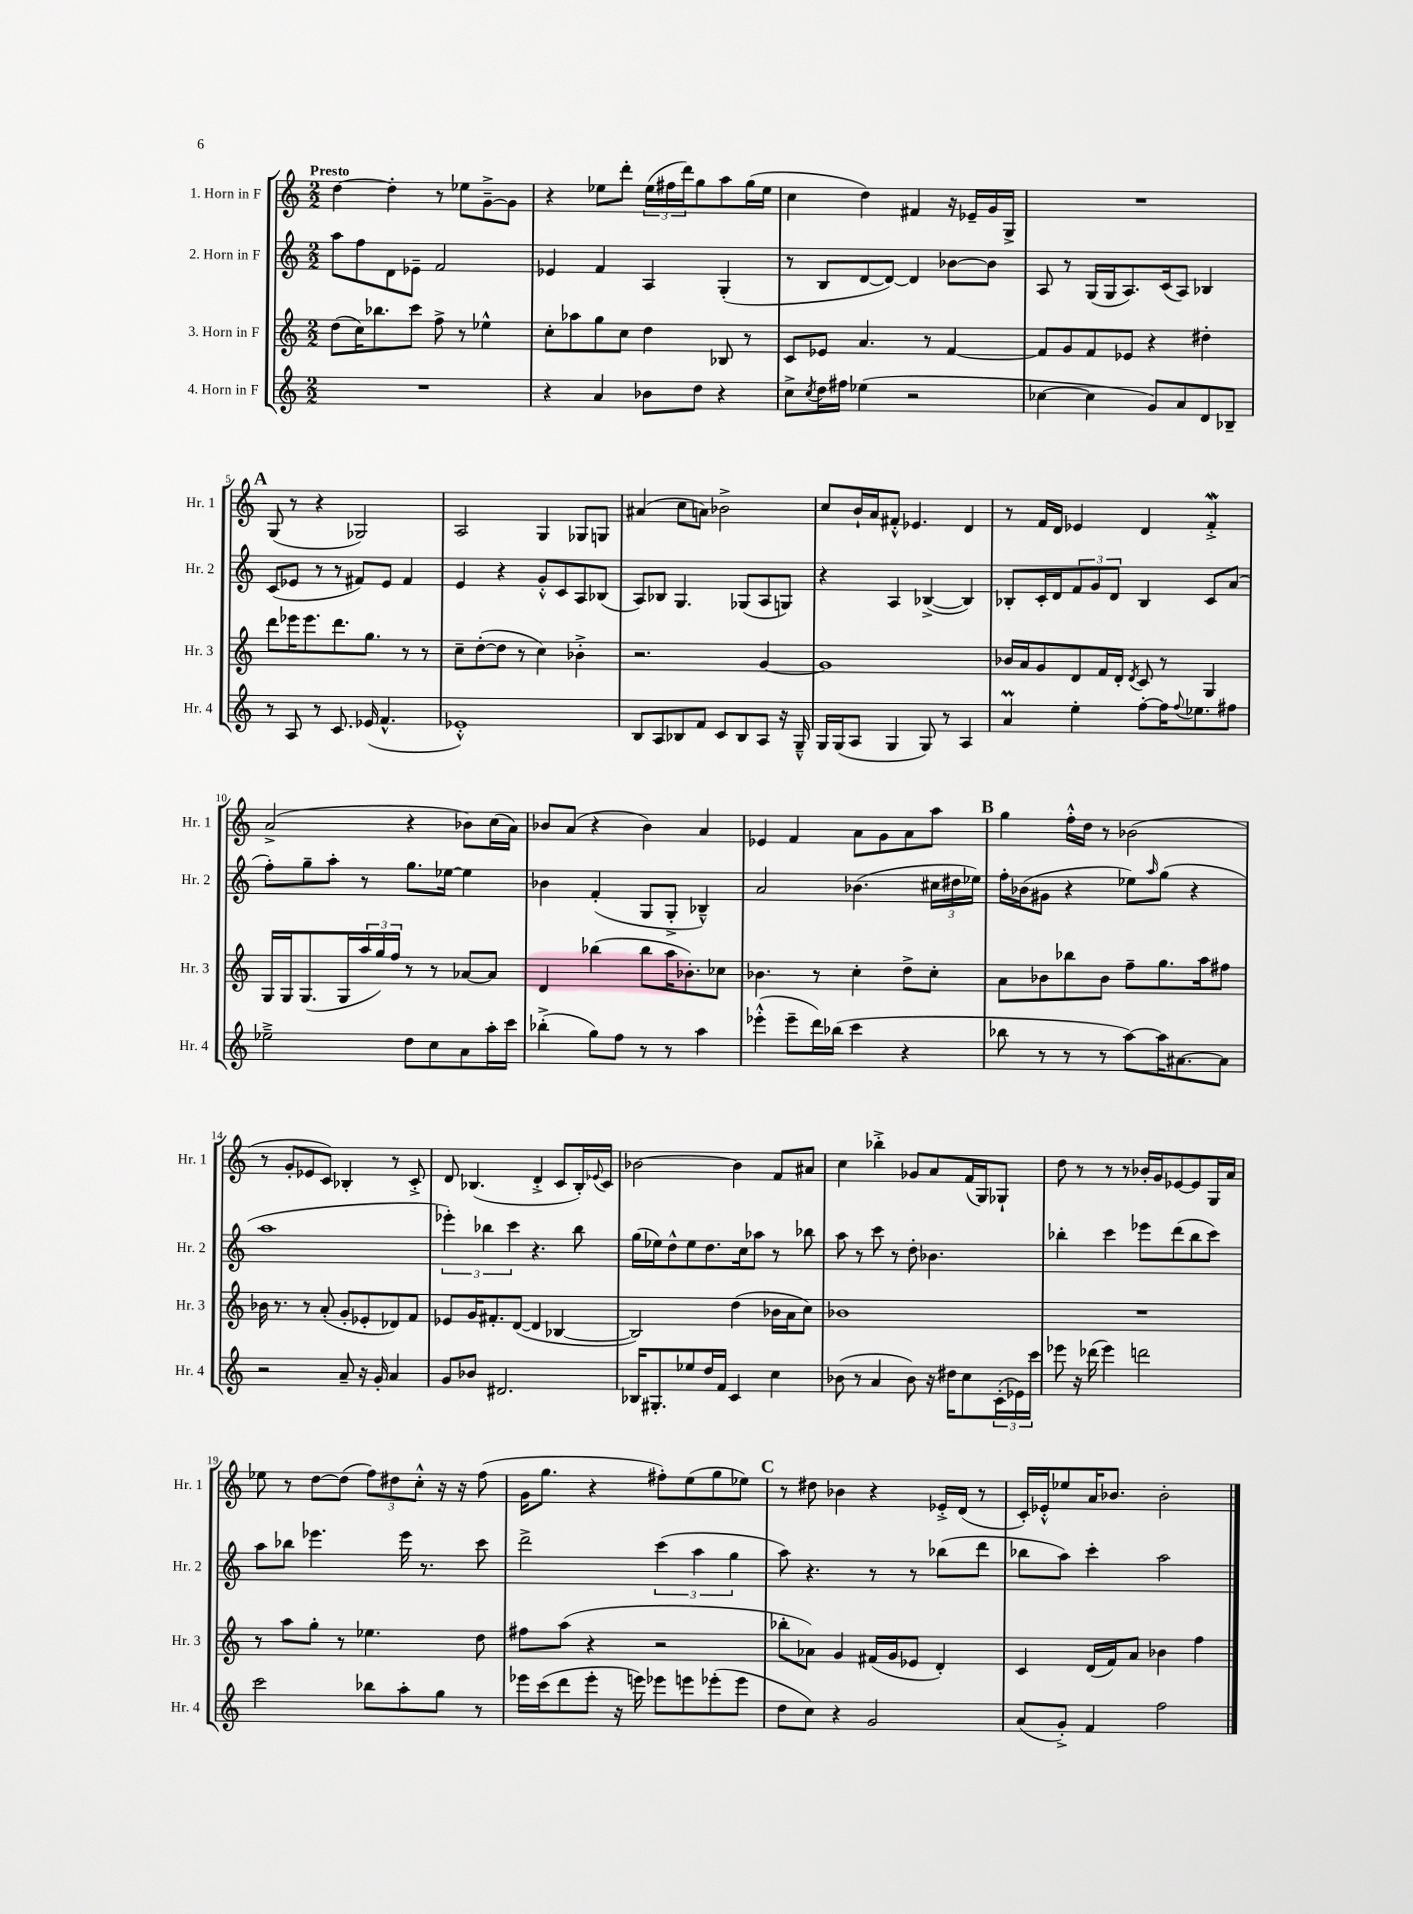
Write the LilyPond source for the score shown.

<<
\new StaffGroup <<
\new Staff = "s0" \with { instrumentName = "1. Horn in F" shortInstrumentName = "Hr. 1" } {
    \clef treble \key c \major \numericTimeSignature \time 2/2 \tempo "Presto"
    d''4~ d''4-. r8 ees''8 g'8~---> g'8 |
    r4 ees''8 d'''8-. \tuplet 3/2 { ees''16( fis''16 d'''16) } g''8 a''8 g''16( ees''16 |
    c''4 d''4) fis'4 r16 ees'16-- g'16 g16-> |
    R1 |
    \mark \markup { \bold "A" } g8( r8 r4 ges2) |
    a2 g4 ges8 g8 |
    ais'4( c''8 a'8) bes'2-> |
    c''8 b'16-! a'16 fis'8-.-^ ees'4. d'4 |
    r8 f'16 d'16 ees'4 d'4 f'4-.->\mordent |
    a'2->( r4 bes'8) c''16( a'16) |
    bes'8 a'8( r4 bes'4) a'4 |
    ees'4 f'4 a'8 g'8 a'8 a''8 |
    \mark \markup { \bold "B" } g''4 f''16-.-^ d''16 r8 bes'2( |
    r8 g'8-. ees'8 c'8) bes4-. r8 c'8-.-> |
    d'8 bes4.( d'4-.-> c'8 bes16-.) \appoggiatura { ees'8 } c'16 |
    bes'2~ bes'4 f'8 ais'8 |
    c''4 bes''4-.-> ges'8 a'8 f'16( g16) ges8-! |
    d''8 r8 r8 r8 bes'16-. g'16 ees'8~ ees'8 g16 a'16 |
    ees''8 r8 d''8~ d''8( \tuplet 3/2 { f''8) dis''8 c''8-.-^ } r16 r16 f''8( |
    g'16 g''8. r4 fis''8-.) e''8( g''8 ees''8) |
    \mark \markup { \bold "C" } r8 dis''8 bes'4 r4 ees'16-.-> d'16( r8 |
    c'16-.) ees'16-.-^ ees''8 a'16 bes'8. bes'2-. \bar "|." |
}
\new Staff = "s1" \with { instrumentName = "2. Horn in F" shortInstrumentName = "Hr. 2" } {
    \clef treble \key c \major \numericTimeSignature \time 2/2
    a''8 f''8 d'8 ees'8-- f'2 |
    ees'4 f'4 a4 g4-.( |
    r8 b8 d'8~ d'8~) d'4 bes'8~ bes'8 |
    a8 r8 g16( g16 a8.) c'16( a8) bes4 |
    \mark \markup { \bold "A" } c'8( ees'8 r8 r8 fis'8) ees'8 fis'4 |
    e'4 r4 g'8-.-^ c'8 a8 bes8( |
    a8) bes8 g4. ges8( a8 g8) |
    r4 a4 bes4~->( bes4) |
    bes8-. c'16-. d'16 \tuplet 3/2 { f'8 g'8 d'8 } bes4 c'8 a'8( |
    f''8-.) g''8-- a''8-. r8 g''8. ees''16~ ees''4 |
    bes'4 f'4-.( g8 g8-.-> bes4---^) |
    a'2 bes'4.( \tuplet 3/2 { cis''16 dis''16 ees''16) } |
    \mark \markup { \bold "B" } f''16-. bes'16( gis'8 r4 ees''8) \grace { a''16 } g''8( r4 |
    a''1 |
    \tuplet 3/2 { ees'''4-.) bes''4 c'''4 } r4. bes''8 |
    g''16( ees''16) d''8-^ ees''8 d''8. c''16 aes''8 r8 bes''8 |
    a''8 r8 c'''8 r8 d''8-. bes'4. |
    bes''4-. c'''4 ees'''8 d'''8( bes''8 c'''8) |
    a''8 bes''8 ees'''4. ees'''16 r8. c'''8 |
    d'''2-> \tuplet 3/2 { c'''4( a''4 g''4 } |
    \mark \markup { \bold "C" } a''8) r4. r8 r8 bes''8( d'''8 |
    bes''8 a''8) c'''4-. a''2 \bar "|." |
}
\new Staff = "s2" \with { instrumentName = "3. Horn in F" shortInstrumentName = "Hr. 3" } {
    \clef treble \key c \major \numericTimeSignature \time 2/2
    d''8( c''16) bes''8. c'''8 f''8-> r8 ees''4-^ |
    c''8-. aes''8 g''8 c''8 d''4 bes8 r8 |
    c'8 ees'8 a'4. r8 f'4~ |
    f'8 g'8 f'8 ees'8 r4 dis''4-. |
    \mark \markup { \bold "A" } d'''8 ees'''16 ees'''8. d'''8. g''8. r8 r8 |
    c''8-- d''8~-.( d''8 r8 c''4) bes'4-.-> |
    r2. g'4~ |
    g'1 |
    bes'16 a'16 g'8 d'8 f'16 d'16-. \acciaccatura { d'8 } c'8 r8 g4 |
    g16 g16 g8.( g16 \tuplet 3/2 { a''16 g''16) f''16 } r8 r8 aes'8~ aes'8 |
    d'4 bes''4( bes''8 a''16 bes'8.-.) ces''8 |
    bes'4. r8 c''4-. d''8-> c''8-. |
    \mark \markup { \bold "B" } a'8 bes'8 bes''8 bes'8 f''8-- g''8. a''16 fis''8 |
    bes'16 r8. r8 a'8-.( g'8-. ees'8-. des'8) f'8 |
    ees'8 g'16 fis'8.-. d'8~( d'4 bes4~ |
    bes2) d''4( bes'16 a'16 c''8) |
    bes'1 |
    R1 |
    r8 a''8 g''8-. r8 ees''4. d''8 |
    fis''8 a''8( r4 r2 |
    \mark \markup { \bold "C" } bes''8-. aes'8) g'4 fis'16( g'16 ees'8 d'4-.) |
    c'4 d'16( f'16) a'8 bes'4 f''4 \bar "|." |
}
\new Staff = "s3" \with { instrumentName = "4. Horn in F" shortInstrumentName = "Hr. 4" } {
    \clef treble \key c \major \numericTimeSignature \time 2/2
    R1 |
    r4 a'4 bes'8 d''8 r4 |
    c''8-> \acciaccatura { c''8 } d''16 fis''16 ees''4( r2 |
    ces''4~ ces''4 g'8) a'8 d'8 bes8-- |
    \mark \markup { \bold "A" } r8 a8 r8 c'8. ees'16( f'4.-^ |
    ees'1-.-^) |
    b8 a8 bes8 f'8 c'8 bes8 a8 r16 g16---^ |
    g16 g16( a8 g4 g8) r8 a4 |
    a'4\prall e''4-. f''8~-. f''16 \appoggiatura { f''8 } ees''8. fis''8 |
    ees''2---> d''8 c''8 a'8 a''16-. c'''16 |
    bes''4-.->( g''8) f''8 r8 r8 a''4 |
    ees'''4-.-^( ees'''8-- d'''16) bes''16( c'''4 r4 |
    \mark \markup { \bold "B" } bes''8 r8 r8 r8 a''8~) a''16 ais'8.~ ais'8 |
    r2 a'8-- r16 g'16-. a'4 |
    g'8 bes'8 dis'2. |
    bes16 gis8.-. ees''8 d''16 f'16 c'4 c''4 |
    bes'8( r8 a'4 bes'8) r16 dis''16 c''8 \tuplet 3/2 { c'16-.( ees'16) c'''16 } |
    ees'''8 r16 des'''16( ees'''4) d'''2 |
    c'''2 bes''8 a''8-. g''8 r8 |
    ees'''16 c'''16( d'''8 ees'''8-. r16 e'''16) ees'''8 e'''8 ees'''8-.( ees'''8 |
    \mark \markup { \bold "C" } d''8 c''8) r4 g'2 |
    a'8( g'8-.->) f'4 f''2 \bar "|." |
}
>>
>>
